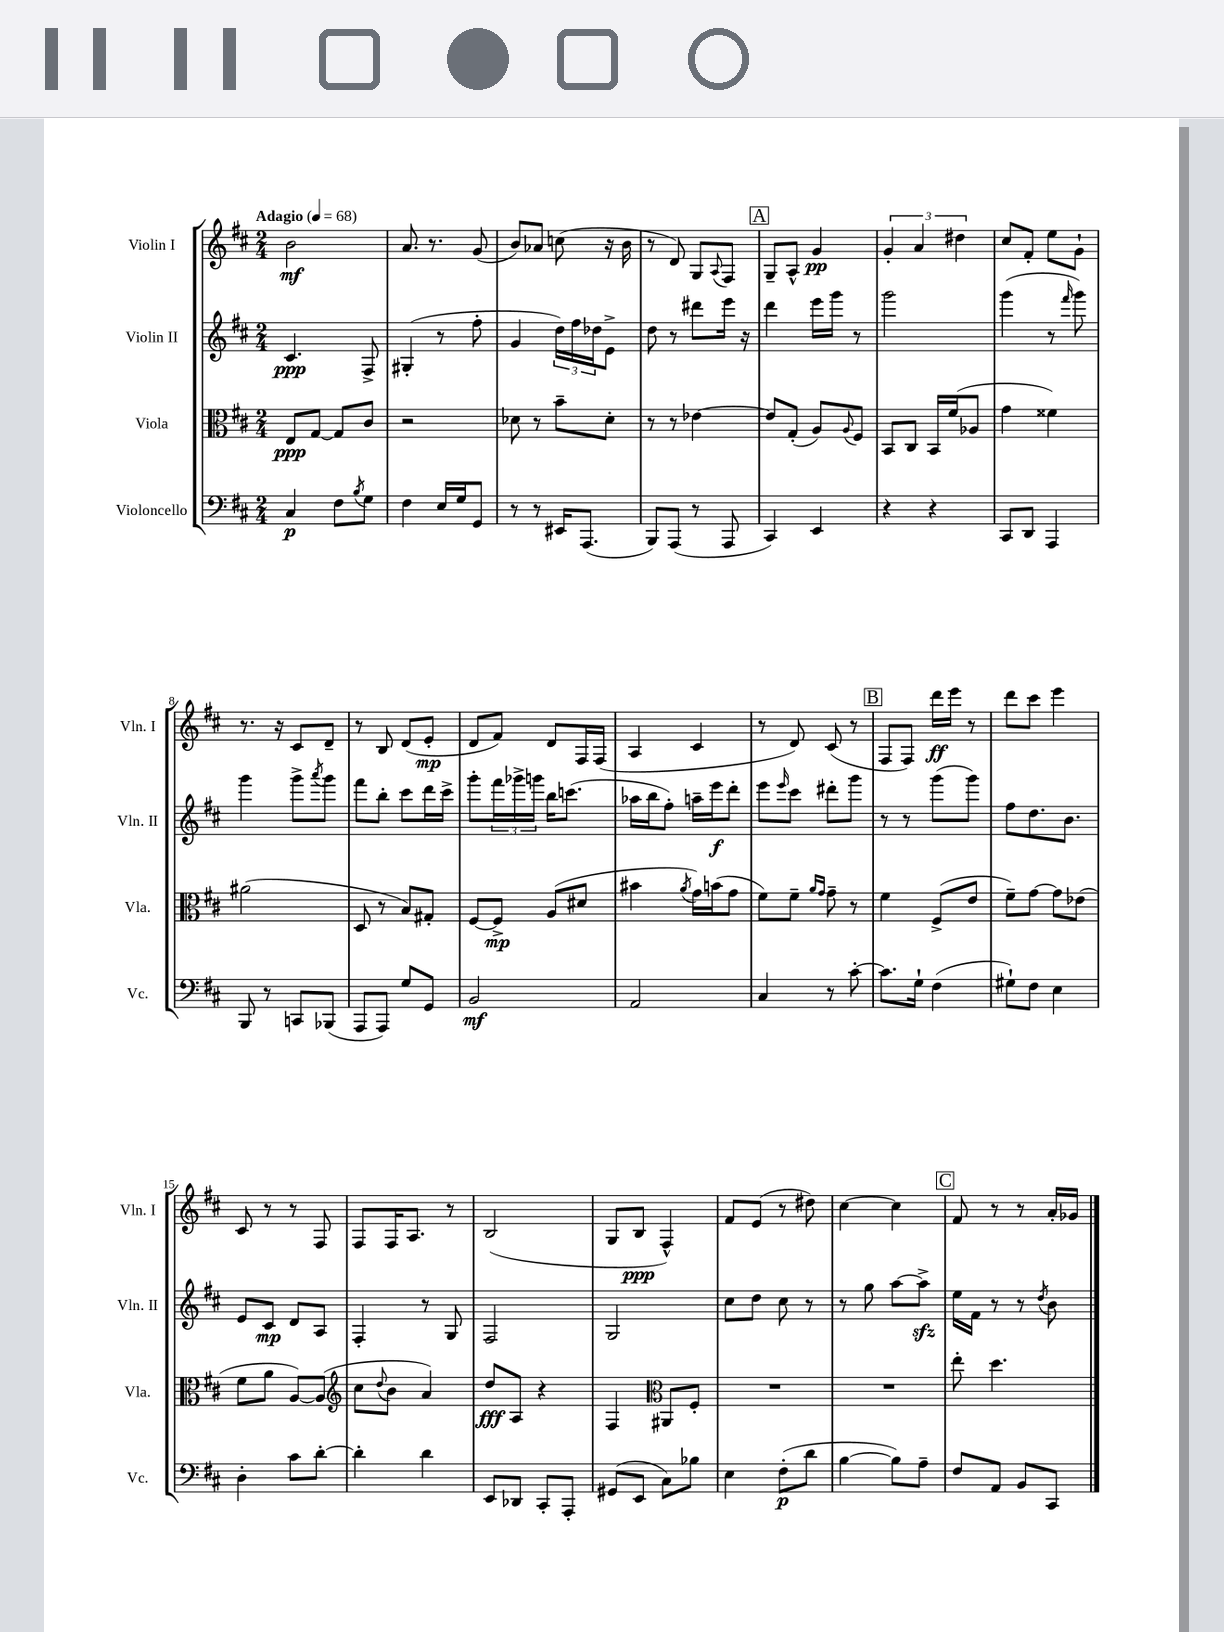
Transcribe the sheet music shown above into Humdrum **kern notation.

**kern	**kern	**kern	**kern
*staff4	*staff3	*staff2	*staff1
*clefF4	*clefC3	*clefG2	*clefG2
*k[f#c#]	*k[f#c#]	*k[f#c#]	*k[f#c#]
*M2/4	*M2/4	*M2/4	*M2/4
*MM68	*MM68	*MM68	*MM68
4C#/	8E/L	4.c#/	2b\
.	[8G/J	.	.
8F#\L	8G/]L	.	.
8qB/	.	.	.
8G\J	8c#/J	8F#^/	.
=	=	=	=
4F#\	2r	(4G#'/	8.a/
.	.	.	8.r
16E/LL	.	8r	.
16G/J	.	.	.
8GG/J	.	8ff#'\	(8g/
=	=	=	=
8r	8d-\	4g/	8b/L)
8r	8r	.	8a-/J
16EE#/LK	8b~\L	24dd\LL)	(8cc\
.	.	24ff#\	.
(8.AAA/J	.	.	.
.	.	24dd-\J	.
.	8d-'\J	8e^\J	16r
.	.	.	16b\
=	=	=	=
8BBB/L)	8r	8dd\	8r
(8AAA/J	8r	8r	8d/)
8r	[4e-\	8ddd#\L	8G/L
.	.	.	8qqA/
8AAA/	.	16eee\Jk	8F#/J
.	.	16r	.
=	=	=	=
4CC#/)	8e-/]L	4ddd\	8G~/L
.	(8G'/J	.	8A^^/J
4EE/	8A/L)	16eee\LL	4g/
.	.	16ggg\JJ	.
.	8qqA/	.	.
.	8F#/J	8r	.
=	=	=	=
4r	8BB/L	2ggg\	6g'/
.	8C#/J	.	.
.	.	.	6a/
4r	16BB/LL	.	.
.	(16f#/J	.	.
.	.	.	6dd#\
.	8A-/J	.	.
=	=	=	=
8CC#/L	4g\	(4ggg\	8cc#/L
8DD/J	.	.	8f#'/J
4AAA/	4f##\)	8r	8ee\L
.	.	16qqfff#/	.
.	.	8ggg\)	8g`\J
=	=	=	=
8BBB/	(2a#\	4ggg\	8.r
8r	.	.	.
.	.	.	16r
8CC/L	.	8ggg^\L	8c#/L
.	.	8qaaa/	.
(8BBB-/J	.	8ggg\J	8d~/J
=	=	=	=
8AAA/L	8D/	8fff#\L	8r
8AAA/J)	8r	8bb'\J	8B/
8G/L	8B/L)	8ccc#\L	(8d/L
8GG/J	8G#'/J	16ddd\L	8e'/J
.	.	16ccc#^\JJ	.
=	=	=	=
2BB/	[8F#/L	8ggg'\L	8d/L
.	8F#^/]J	24fff#\L	8f#/J)
.	.	24ggg-^\	.
.	.	24ggg\JJ	.
.	(8A/L	16bb\LK	8d/L
.	.	(8.ccc\J	.
.	8d#/J	.	16F#/L
.	.	.	(16F#/JJ
=	=	=	=
2AA/	4b#\	16aa-\LL	4A/
.	.	16bb\J	.
.	.	8ff#'\J)	.
.	8qa/	.	.
.	16g\LL)	16aa~\LL	4c#/
.	(16b\J	16eee\J	.
.	8g\J	8ddd'\J	.
=	=	=	=
4C#/	8f#\L)	8eee\L	8r
.	.	16qqeee/	.
.	8f#~\J	8ccc#\J	8d/)
.	16qqa/LL	.	.
.	16qqg/JJ	.	.
8r	8g~\	8ddd#'\L	(8c#/
[8c#'\	8r	8ggg\J	8r
=	=	=	=
8.c#\]L	4f#\	8r	8F#/L
.	.	8r	8F#/J)
16G`\Jk	.	.	.
(4F#\	(8F#^/L	(8ggg\L	16ddd\LL
.	.	.	16eee\JJ
.	8e/J	8ggg\J)	8r
=	=	=	=
8G#`\L)	8f#~\L)	8ff#\L	8ddd\L
8F#\J	[8g\J	8.dd\	8ccc#\J
4E\	8g\]L	.	4eee\
.	.	8.b\J	.
.	(8e-\J	.	.
=	=	=	=
4D'\	8f#\L	8e/L	8c#/
.	8a\J	8c#/J	8r
8c#\L	[8A/L)	8d/L	8r
[8d'\J	(8A/]J	8A/J	8F#/
=	=	=	=
*	*clefG2	*	*
4d'\]	8cc#\L	4F#'/	8F#/L
.	8qqdd/	.	.
.	8b\J	.	16F#/K
.	.	.	8.A/J
4d\	4a/)	8r	.
.	.	8G/	8r
=	=	=	=
8EE/L	8dd/L	2F#/	(2B/
8DD-/J	8A/J	.	.
8CC#'/L	4r	.	.
8AAA'/J	.	.	.
=	=	=	=
(8GG#/L	4F#/	2G/	8G/L
8EE/J	.	.	8B/J
*	*clefC3	*	*
8C#\L)	8AA#/L	.	4F#^^/)
8B-\J	8F#'/J	.	.
=	=	=	=
4E\	2r	8cc#\L	8f#/L
.	.	8dd\J	(8e/J
(8F#'\L	.	8cc#\	8r
8d\J	.	8r	8dd#\)
=	=	=	=
[4B\	2r	8r	[4cc#\
.	.	8gg\	.
8B\]L)	.	[8aa\L	4cc#\]
8A~\J	.	8aa^\]J	.
=	=	=	=
8F#/L	8ee'\	16ee\LL	8f#/
.	.	16f#\JJ	.
8AA/J	4.dd\	8r	8r
8BB/L	.	8r	8r
.	.	8qdd/	.
8CC#/J	.	8b\	16a'/LL
.	.	.	16g-/JJ
==	==	==	==
*-	*-	*-	*-
